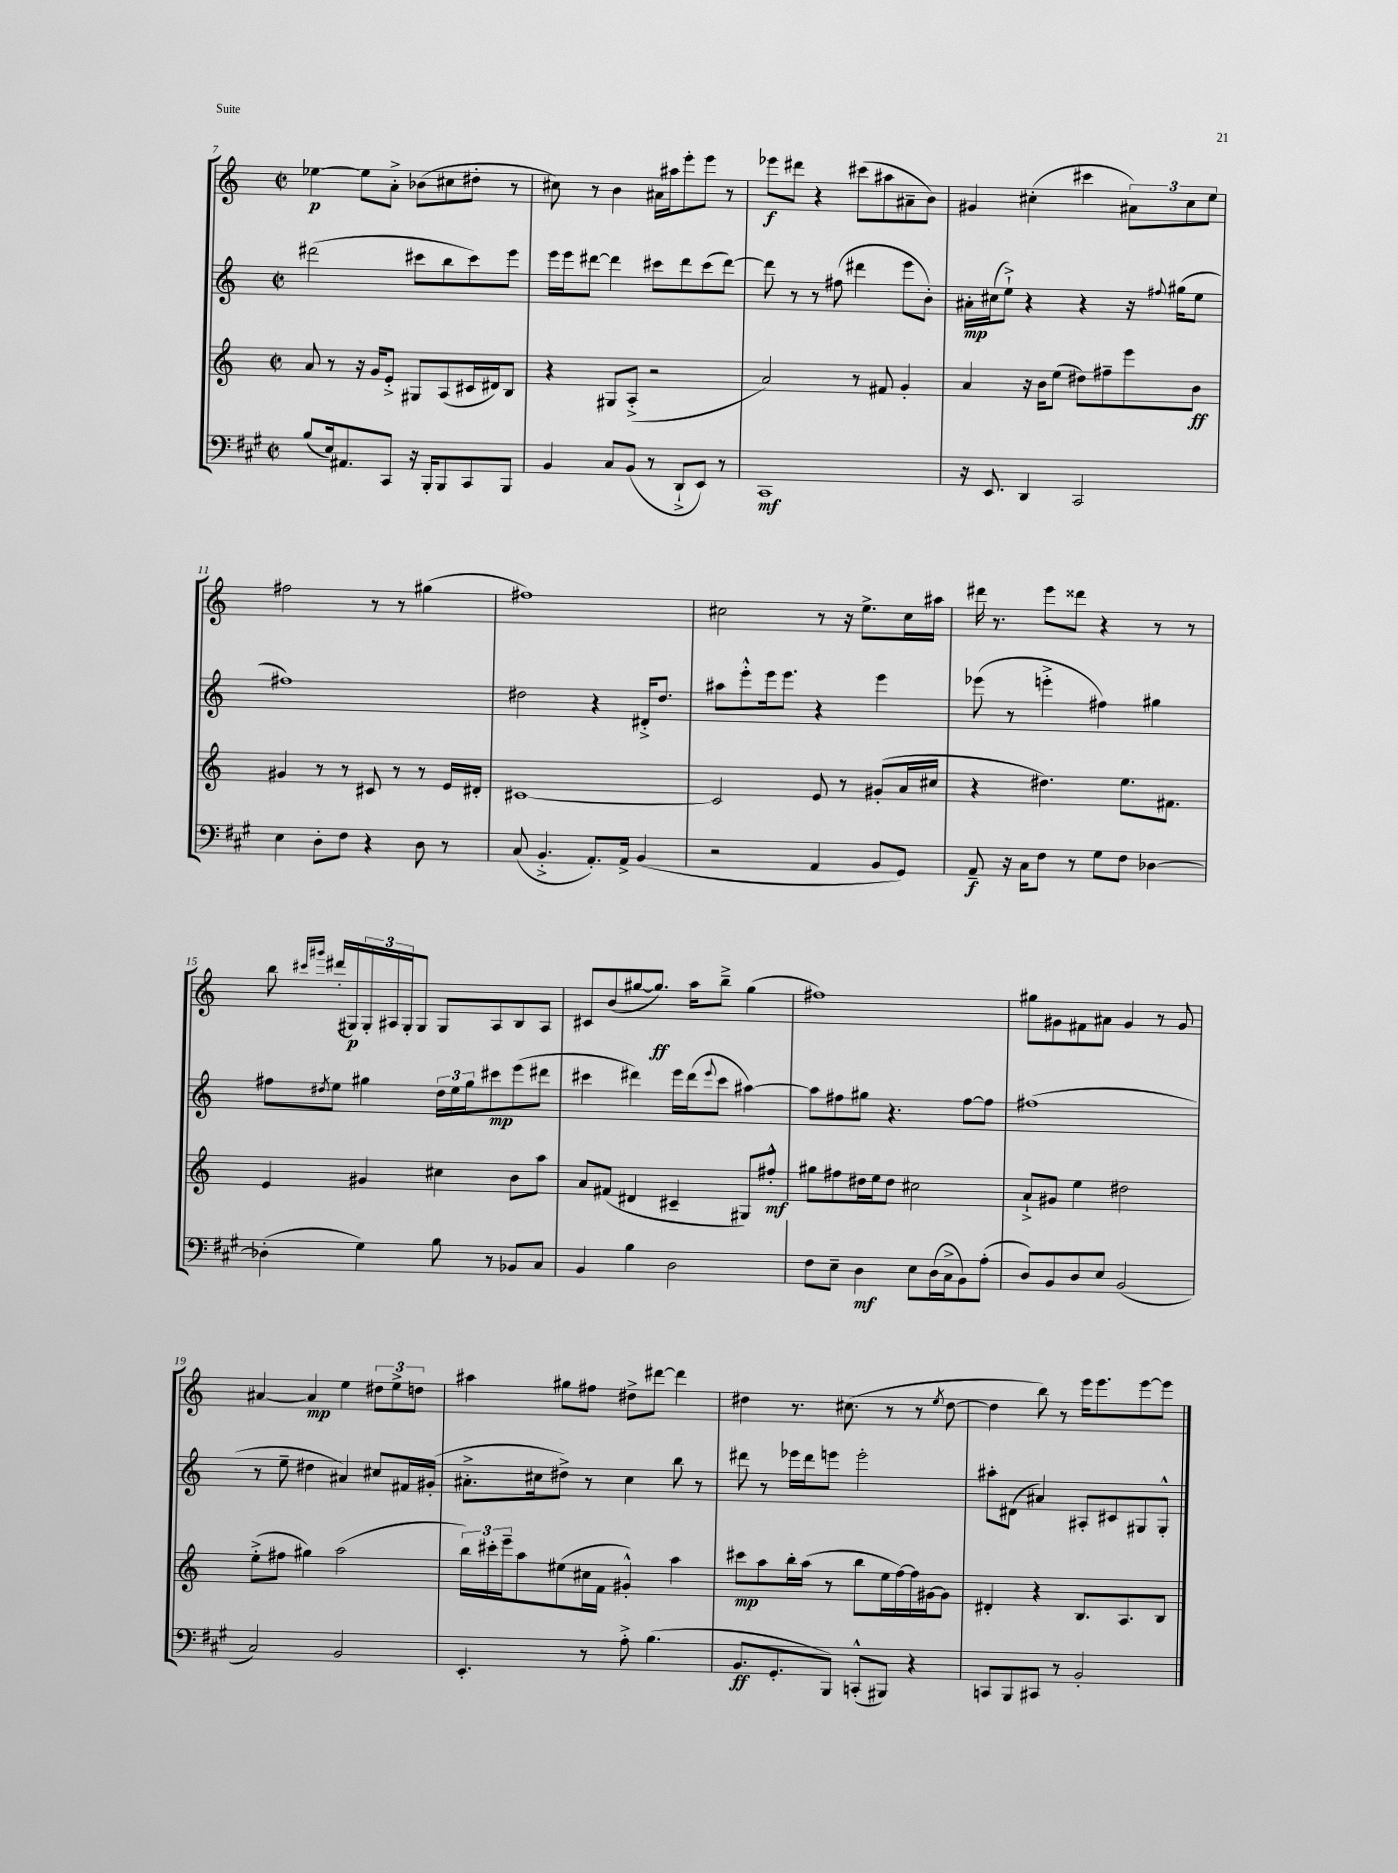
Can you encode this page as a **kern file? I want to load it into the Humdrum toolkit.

**kern	**dynam	**kern	**dynam	**kern	**dynam	**kern	**dynam
*part4	*part4	*part3	*part3	*part2	*part2	*part1	*part1
*staff4	*staff4	*staff3	*staff3	*staff2	*staff2	*staff1	*staff1
*clefF4	*	*clefG2	*	*clefG2	*	*clefG2	*
*k[f#c#g#]	*	*k[]	*	*k[]	*	*k[]	*
*M2/2	*	*M2/2	*	*M2/2	*	*M2/2	*
*met(c|)	*	*met(c|)	*	*met(c|)	*	*met(c|)	*
=7	=7	=7	=7	=7	=7	=7	=7
(8B/L	.	8a/	.	(2ddd#X\	.	[4ee-X\	p
16E/k)	.	8r	.	.	.	.	.
8.AA#X/	.	.	.	.	.	.	.
.	.	16r	.	.	.	8ee-\L]	.
.	.	16g/KL	.	.	.	.	.
8CC#/J	.	8e'^/J	.	.	.	8a'^\J	.
16r	.	8G#X/L	.	8ccc#X\L	.	(8b-X\L	.
16BBB'/KL	.	.	.	.	.	.	.
8BBB/	.	(8A/	.	8bb\	.	8cc#X\	.
8CC#/	.	16c#X/L	.	8ccc#\)	.	8dd#X'\J	.
.	.	16d#X/J)	.	.	.	.	.
8BBB/J	.	8B/J	.	8eee\J	.	8r	.
=8	=8	=8	=8	=8	=8	=8	=8
4BB/	.	4r	.	16eee\LL	.	8cc#X\)	.
.	.	.	.	16eee\J	.	.	.
.	.	.	.	[8ddd#X\J	.	8r	.
8C#/L	.	8G#X/L	.	4ddd#\]	.	4b\	.
(8BB/J	.	(8A'^/J	.	.	.	.	.
8r	.	2r	.	8ccc#X\L	.	16a#X\LL	.
.	.	.	.	.	.	16aa#X\J	.
8DD`^/L	.	.	.	8ddd#\	.	8eee'\	.
8EE/J)	.	.	.	(8ccc#\	.	8eee\J	.
8r	.	.	.	[8ddd#\J)	.	8r	.
=9	=9	=9	=9	=9	=9	=9	=9
1CC#	mf	2a/)	.	8ddd#\]	.	8eee-X\L	f
.	.	.	.	8r	.	8ddd#X\J	.
.	.	.	.	8r	.	4r	.
.	.	.	.	(8ff#X\	.	.	.
.	.	8r	.	4ddd#X\	.	(8ccc#X\L	.
.	.	8f#X/	.	.	.	8aa#X\	.
.	.	4g'/	.	8eee\L	.	8a#X~\	.
.	.	.	.	8b'\J)	.	8b\J)	.
=10	=10	=10	=10	=10	=10	=10	=10
16r	.	4a/	.	16a#X'\LL	mp	4g#X/	.
8.EE/	.	.	.	(16cc#X\J	.	.	.
.	.	.	.	8ee`^\J)	.	.	.
4DD/	.	16r	.	4r	.	(4cc#X'\	.
.	.	16b\KL	.	.	.	.	.
.	.	(8ee\J	.	.	.	.	.
2CC#/	.	8dd#X\L)	.	4r	.	4ccc#X\	.
.	.	8ff#X~\	.	.	.	.	.
.	.	8eee\	.	16r	.	12a#X\L)	.
.	.	.	.	8qqff#X/	.	.	.
.	.	.	.	(16gg#X\KL	.	.	.
.	.	.	.	.	.	12cc#\	.
.	.	8b\J	ff	8ee\J	.	.	.
.	.	.	.	.	.	12ee\J	.
!!LO:LB:g=z
=11	=11	=11	=11	=11	=11	=11	=11
4E\	.	4g#X/	.	1ff#X)	.	2ff#X\	.
8D'\L	.	8r	.	.	.	.	.
8F#\J	.	8r	.	.	.	.	.
4r	.	8c#X/	.	.	.	8r	.
.	.	8r	.	.	.	8r	.
8D\	.	8r	.	.	.	(4gg#X\	.
8r	.	16e/LL	.	.	.	.	.
.	.	16d#X'/JJ	.	.	.	.	.
=12	=12	=12	=12	=12	=12	=12	=12
(8C#/	.	[1c#X	.	2dd#X\	.	1ff#X)	.
4.BB'^/	.	.	.	.	.	.	.
8.AA'/L)	.	.	.	4r	.	.	.
16AA^/Jk	.	.	.	.	.	.	.
(4BB/	.	.	.	16d#X'^/KL	.	.	.
.	.	.	.	8.dd#/J	.	.	.
=13	=13	=13	=13	=13	=13	=13	=13
2r	.	2c#/]	.	8aa#X\L	.	2cc#X\	.
.	.	.	.	8eee'^^\	.	.	.
.	.	.	.	16eee\k	.	.	.
.	.	.	.	8.eee\J	.	.	.
4AA/	.	8e/	.	4r	.	8r	.
.	.	8r	.	.	.	16r	.
.	.	.	.	.	.	8.ee^\L	.
8BB/L	.	(8g#X'/L	.	4eee\	.	.	.
8GG#/J)	.	16a/L	.	.	.	16cc#\L	.
.	.	16cc#X/JJ	.	.	.	16aa#X\JJ	.
=14	=14	=14	=14	=14	=14	=14	=14
8AA~/	f	4r	.	(8eee-X\	.	16ddd#X\	.
.	.	.	.	.	.	8.r	.
16r	.	.	.	8r	.	.	.
16C#\KL	.	.	.	.	.	.	.
8F#\J	.	4.dd#X\)	.	4eeen'^\	.	8eee\L	.
8r	.	.	.	.	.	8ddd##X\J	.
8G#\L	.	.	.	4ff#X\)	.	4r	.
8F#\J	.	8.ee\L	.	.	.	.	.
[4D-X\	.	.	.	4gg#X\	.	8r	.
.	.	8.f#X\J	.	.	.	.	.
.	.	.	.	.	.	8r	.
!!LO:LB:g=z
=15	=15	=15	=15	=15	=15	=15	=15
(4D-X'\]	.	4e/	.	8ff#X\L	.	8bb\	.
.	.	.	.	.	.	16qqccc#X/LL	.
.	.	.	.	8qdd#X/	.	16qqggg#X/JJ	.
.	.	.	.	8ee\J	.	(16ddd#X'/LL	.
.	.	.	.	.	.	16G#X/)	p
4G#\)	.	4g#X/	.	4gg#X\	.	24G#'/	.
.	.	.	.	.	.	24A#X/	.
.	.	.	.	.	.	24G#'/J	.
.	.	.	.	.	.	8G#/J	.
8B\	.	4cc#X\	.	24dd#\LL	.	8G#/L	.
.	.	.	.	24ee\	.	.	.
.	.	.	.	24gg#\J	.	.	.
8r	.	.	.	8ccc#X\	mp	8A#/	.
8BB-X/L	.	8b\L	.	(8eee\	.	8B/	.
8C#/J	.	8aa\J	.	8ddd#X\J	.	8A#/J	.
=16	=16	=16	=16	=16	=16	=16	=16
4BB/	.	8a/L	.	4ccc#X\	.	8c#X/L	.
.	.	(8f#X/J	.	.	.	(8b/	.
4B\	.	4d#X/	.	4ddd#X\)	.	[8gg#X/	.
.	.	.	.	.	.	8.gg#/J])	ff
2D\	.	4c#X~/	.	16eee\LL	.	.	.
.	.	.	.	(16ddd#\J	.	16aa\KL	.
.	.	.	.	8qqeee/	.	.	.
.	.	.	.	8ccc#\J	.	8bb~^\J	.
.	.	8G#X/L)	.	[4aa#X\)	.	(4gg#\	.
.	.	8ff#X'^^/J	mf	.	.	.	.
=17	=17	=17	=17	=17	=17	=17	=17
8F#\L	.	8gg#X\L	.	8aa#\L]	.	1ff#X)	.
8E~\J	.	8ff#X\	.	8ff#X\	.	.	.
4D\	mf	16dd#X\L	.	8gg#X\J	.	.	.
.	.	16ee\J	.	.	.	.	.
.	.	8dd#\J	.	4.r	.	.	.
8E\L	.	2cc#X\	.	.	.	.	.
(16D\L	.	.	.	.	.	.	.
16C#^\J	.	.	.	.	.	.	.
8BB\)	.	.	.	[8ff#\L	.	.	.
(8A'\J	.	.	.	8ff#\J]	.	.	.
=18	=18	=18	=18	=18	=18	=18	=18
8D/L)	.	8a`^/L	.	(1ff#X	.	8gg#X\L	.
8BB/	.	8g#X/J	.	.	.	8g#X\	.
8D/	.	4ee\	.	.	.	8f#X\	.
8E/J	.	.	.	.	.	8a#X\J	.
(2BB/	.	2dd#X\	.	.	.	4g#/	.
.	.	.	.	.	.	8r	.
.	.	.	.	.	.	8g#/	.
!!LO:LB:g=z
=19	=19	=19	=19	=19	=19	=19	=19
2C#/)	.	(8ee'^\L	.	8r	.	[4a#X/	.
.	.	8ff#X\J	.	8ee~\	.	.	.
.	.	4gg#X\)	.	4dd#X\	.	4a#/]	mp
2BB/	.	(2aa\	.	4a#X/)	.	4ee\	.
.	.	.	.	8cc#X/L	.	12dd#X\L	.
.	.	.	.	.	.	12ee^\	.
.	.	.	.	16f#X/L	.	.	.
.	.	.	.	.	.	12ddn\J	.
.	.	.	.	(16g#X'/JJ	.	.	.
=20	=20	=20	=20	=20	=20	=20	=20
4.EE'/	.	24bb\LL)	.	8.a#X'^\L	.	4aa#X\	.
.	.	24ccc#X'\	.	.	.	.	.
.	.	24eee~\J	.	.	.	.	.
.	.	8aa\	.	.	.	.	.
.	.	.	.	16cc#X\k	.	.	.
.	.	(8ee#X\	.	8dd#X^\J)	.	8gg#X\L	.
8r	.	16cc#X\L	.	8r	.	8ff#X\J	.
.	.	16f\JJ	.	.	.	.	.
8A'^\	.	4g#X'^^/)	.	4cc#\	.	8dd#X^\L	.
(4.B\	.	.	.	.	.	[8ddd#X\J	.
.	.	4aa\	.	8bb\	.	4ddd#\]	.
.	.	.	.	8r	.	.	.
=21	=21	=21	=21	=21	=21	=21	=21
8.BB/L	ff	8ccc#X\L	mp	8ddd#X\	.	4dd#X\	.
.	.	8aa\	.	8r	.	.	.
8.GG#'/	.	.	.	.	.	.	.
.	.	16bb'\L	.	16eee-X\LL	.	8.r	.
.	.	(16aa\JJ	.	16ddd#\J	.	.	.
8BBB/J)	.	8r	.	8eeen\J	.	.	.
.	.	.	.	.	.	(8.cc#X\	.
(8CCn'^^/L	.	8bb\L	.	2eee'\	.	.	.
8BBB#X/J)	.	16ee\L	.	.	.	8r	.
.	.	[16ff\)	.	.	.	.	.
4r	.	16ff\]	.	.	.	8r	.
.	.	[16g#X\J	.	.	.	.	.
.	.	.	.	.	.	8qee/	.
.	.	8g#\J]	.	.	.	[8dd#\	.
=22	=22	=22	=22	=22	=22	=22	=22
8CCn/L	.	4d#X'/	.	8aa#X'\L	.	4dd#\]	.
8BBB/	.	.	.	(8d#X\J	.	.	.
8CC#X/J	.	4r	.	4a#X/)	.	8bb\)	.
8r	.	.	.	.	.	8r	.
2BB'/	.	8.B/L	.	8A#X'/L	.	16eee\KL	.
.	.	.	.	.	.	8.eee\	.
.	.	.	.	8c#X/	.	.	.
.	.	8.A/	.	.	.	.	.
.	.	.	.	8G#X/	.	[8eee\	.
.	.	8B/J	.	8G#'^^/J	.	8eee\J]	.
==	==	==	==	==	==	==	==
*-	*-	*-	*-	*-	*-	*-	*-
